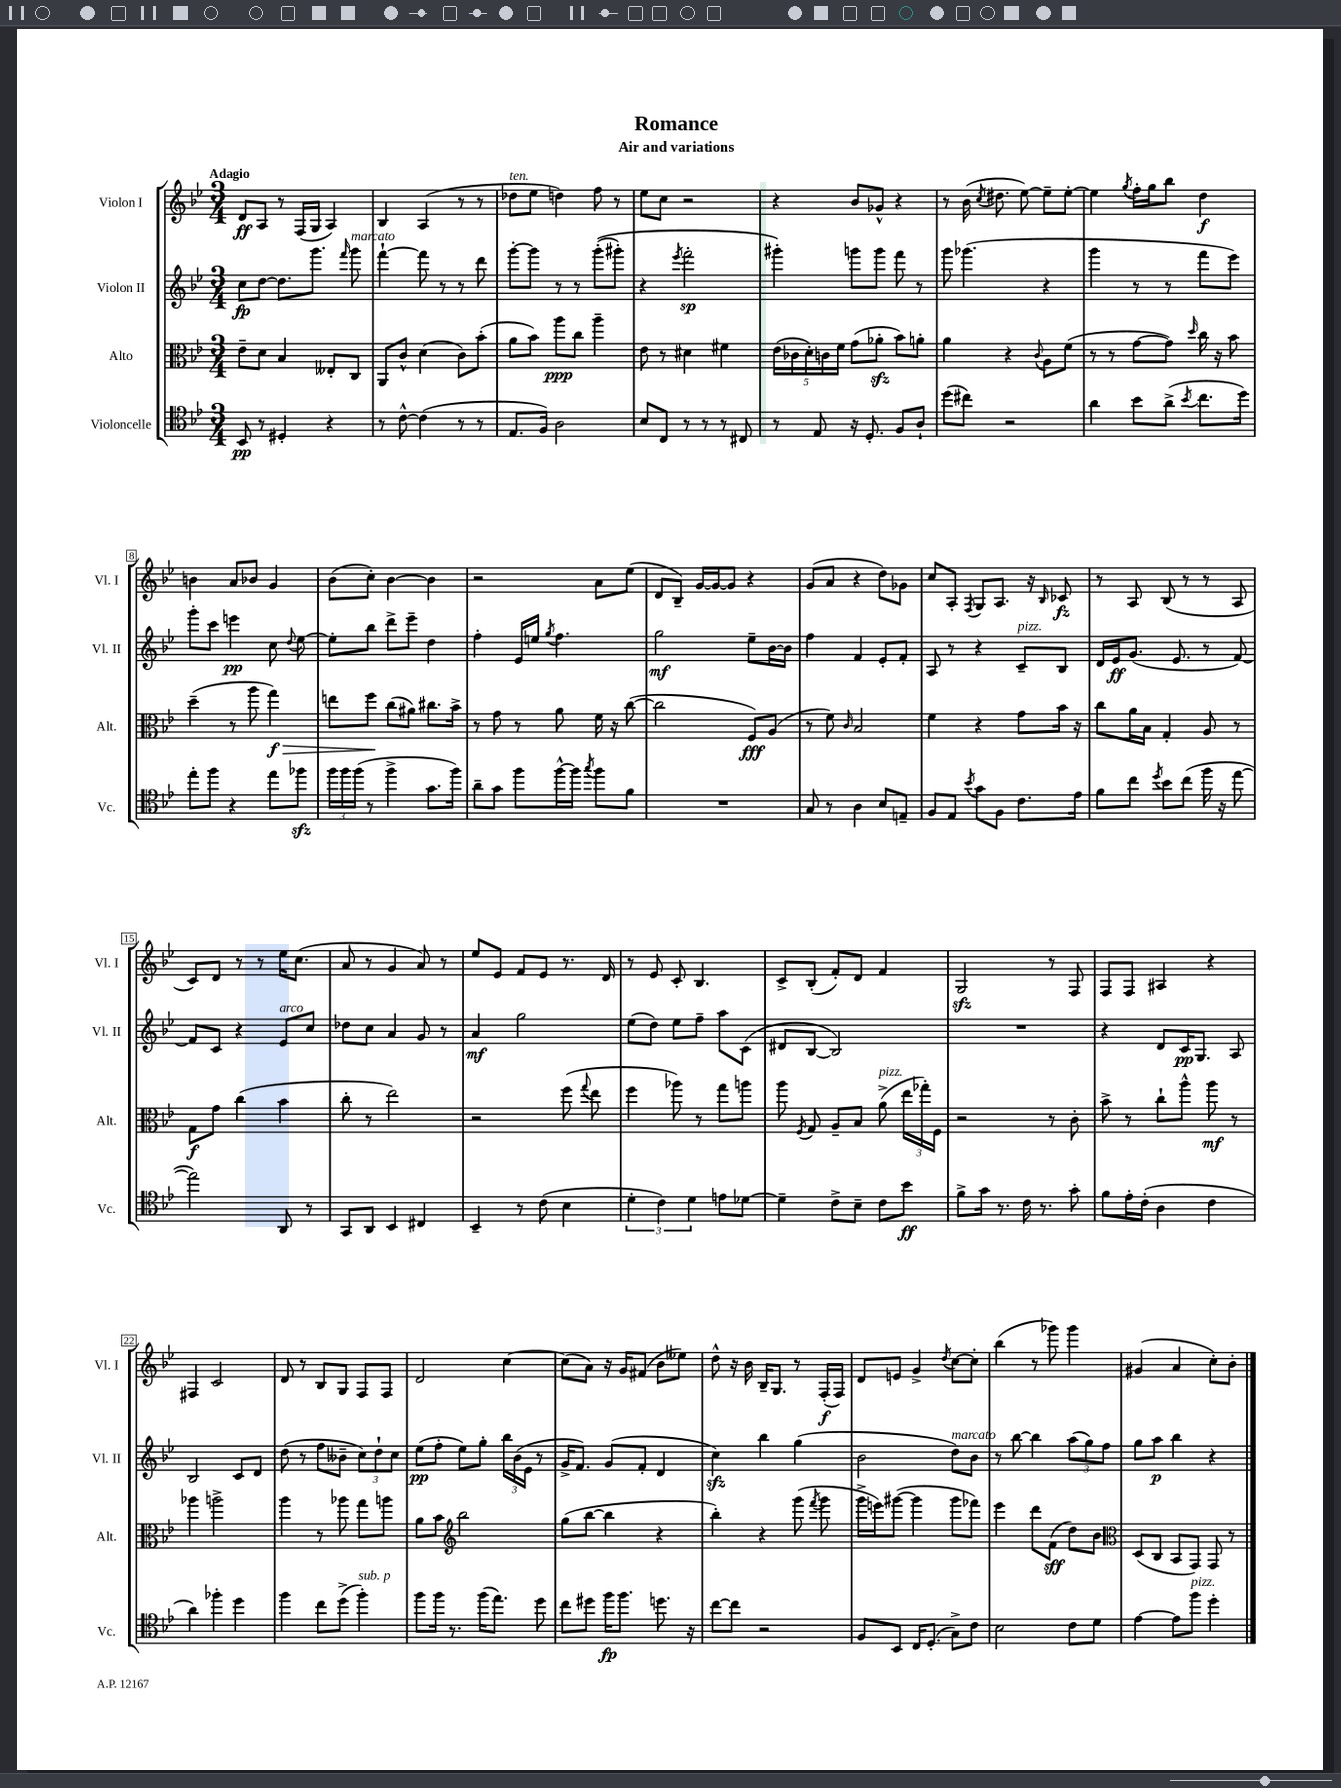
\header { title = "Romance" subtitle = "Air and variations" }
<<
\new StaffGroup <<
\new Staff = "s0" \with { instrumentName = "Violon I" shortInstrumentName = "Vl. I" } {
    \clef treble \key bes \major \numericTimeSignature \time 3/4 \tempo "Adagio"
    \autoBeamOff d'8[\ff a8] r8 f16[( g16] a4) |
    bes4 a4( r8 r8 |
    des''8[^\markup { \italic "ten." } ees''8] d''4) f''8 r8 |
    ees''8[ c''8] r2 |
    r4 bes'8[ ges'8]-^ r4 |
    r8 bes'16( \acciaccatura { c''8 } dis''8. ees''8~) ees''8[-- ees''8]~-. |
    ees''4 \acciaccatura { g''8 } f''16[-. g''16 bes''8] d''4\f |
    b'4 a'8[ bes'8] g'4 |
    bes'8[( c''8]-.) bes'4~ bes'4 |
    r2 a'8[ ees''8]( |
    d'8[ bes8]--) g'16[~ g'16~ g'8] r4 |
    g'8[( a'8] r4 d''8[) ges'8] |
    c''8[ a8]-. \acciaccatura { f8 } g8[ a8.] r16 \grace { bes16 } ces'8\fz |
    r8 a8 bes8( r8 r8 a8 |
    c'8[) d'8] r8 r8 ees''16[ c''8.]( |
    a'8 r8 g'4 a'8) r8 |
    ees''8[ ees'8] f'8[ ees'8] r8. d'16 |
    r8 ees'8 c'8-. bes4. |
    c'8[-> bes8]-.( f'8[-.) d'8] f'4 |
    g2\sfz r8 f8 |
    f8[ f8] ais4 r4 |
    fis4 c'2 |
    d'8 r8 bes8[ g8] f8[ f8] |
    d'2 c''4~ |
    c''8[( a'8]) r16 g'16[ fis'8]( bes'8[ eeses''8]) |
    d''8-^ r16 bes'16 bes16[-- g8.] r8 f16[-.\f( f16]) |
    d'8[ e'8] g'4-> \acciaccatura { d''8 } c''8[~ c''8]-. |
    bes''4( r8 ges'''8) ges'''4 |
    gis'4( a'4 c''8[-.) bes'8]-. \bar "|." |
}
\new Staff = "s1" \with { instrumentName = "Violon II" shortInstrumentName = "Vl. II" } {
    \clef treble \key bes \major \numericTimeSignature \time 3/4
    \autoBeamOff c''8[\fp d''8]~ d''8.[ g'''8.] \grace { f'''16 } g'''8^\markup { \italic "marcato" } |
    f'''4~-! f'''8 r8 r8 d'''8 |
    g'''8[~-. g'''8] r8 r8 g'''8[-.(\( gis'''8]-.) |
    r4 \acciaccatura { ees'''8 } f'''2-.\sp |
    gis'''4-.\) g'''8[ g'''8] f'''8 r8 |
    g'''8 ges'''4.( r4 |
    g'''4 r8 r8 f'''8[ ees'''8]) |
    g'''8[-. c'''8] e'''4\pp c''8 \appoggiatura { d''8 } ees''8~ |
    ees''8[-. bes''8] d'''8[-> ees'''8]-- d''4 |
    f''4-. ees'16[ e''16] \acciaccatura { g''8 } f''4. |
    g''2\mf ees''8[-- bes'16~ bes'16] |
    f''4 f'4 ees'8[-. f'8]-. |
    a8 r8 r4 c'8[--^\markup { \italic "pizz." } bes8] |
    d'16[ ees'16\ff g'8.]( ees'8. r8 f'8~) |
    f'8[ c'8] r4 ees'8[^\markup { \italic "arco" } c''8] |
    des''8[ c''8] a'4 g'8 r8 |
    a'4\mf g''2 |
    ees''8[( d''8]) ees''8[ f''8]-- a''8[ c'8]( |
    dis'8[ bes8]~ bes2) |
    R2. |
    r4 d'8[ c'16\pp g8.] a8 |
    bes2 c'8[ d'8] |
    d''8( r8 f''8[ beses'8]-- \tuplet 3/2 { c''8[) d''8-! c''8] } |
    ees''8[\pp( f''8]-. ees''8[) g''8]-. \tuplet 3/2 { bes''16[ bes'16( ees'16] } r8 |
    g'16[-> f'8.]) g'8[( f'8]-. d'4 |
    c''4\sfz) bes''4 g''4( |
    bes'2 d''8[^\markup { \italic "marcato" }) bes'8] |
    r8 bes''8~ bes''4 \tuplet 3/2 { a''8[( g''8) f''8] } |
    g''8[ a''8]\p bes''4 r4 \bar "|." |
}
\new Staff = "s2" \with { instrumentName = "Alto" shortInstrumentName = "Alt." } {
    \clef alto \key bes \major \numericTimeSignature \time 3/4
    \autoBeamOff ees'8[-- d'8] bes4 eeses8[-. c8] |
    a,8[ c'8]-^ d'4( c'8[) bes'8]-.( |
    a'8[ bes'8]) a''8[\ppp c''8] a''4-- |
    ees'8 r8 dis'4 fis'4 |
    \tuplet 5/4 { ees'16[( ces'16 d'16-.) c'16 f'16] } g'8[( aes'8]-.\sfz bes'8[) a'8]-. |
    a'4 r4 \appoggiatura { c'8 } a8[ f'8]( |
    r8 r8 g'8[~ g'8]) \grace { d''16 } c''16 r16 bes'8 |
    d''4--( r8 a''8 g''4\f\>) |
    e''8[ f''8]\! c''8[( ais'8]) cis''8.[ bes'16]-> |
    r8 g'8 r8 a'8 f'16 r16 c''8~( |
    c''2 f8[\fff) a8]( |
    r8 f'8) \grace { c'16 } bes2 |
    f'4 r4 g'8[ bes'16] r16 |
    c''8[ a'16 bes16] g4-. a8 r8 |
    g8[\f g'8] c''4( bes'4 |
    c''8-. r8 ees''2) |
    r2 f''8( \appoggiatura { g''8 } ees''8 |
    f''4 aes''8) r8 g''8[ a''8] |
    a''8 \acciaccatura { f8 } g8 a8[-- bes8] a'8->^\markup { \italic "pizz." }( \tuplet 3/2 { ees''16[ ges''16-.) f16] } |
    r2 r8 c'8-. |
    bes'8-> r8 c''8[-! a''8]-^ a''8\mf r8 |
    aes''4 a''2-> |
    a''4 r8 aes''8 g''8[ a''8] |
    a'8[ bes'8] \clef treble bes''2 |
    g''8[( bes''8]~ bes''4 r4 |
    bes''4-.) r4 g'''8( \acciaccatura { f'''8 } g'''8 |
    g'''16[-> e'''16) gis'''8]~( gis'''4 gis'''8[ fes'''8]) |
    ees'''4 d'''8[ f'8]\sff( d''8[) bes'8] |
    \clef alto d8[( c8] bes,8[ g,8]) g,8 r8 \bar "|." |
}
\new Staff = "s3" \with { instrumentName = "Violoncelle" shortInstrumentName = "Vc." } {
    \clef tenor \key bes \major \numericTimeSignature \time 3/4
    \autoBeamOff bes,8\pp r8 dis4-. r4 |
    r8 c'8~-^ c'4( r8 r8 |
    ees8.[ f16]) a2 |
    bes8[ c8] r8 r8 r8 cis8 |
    r8 ees8 r16 d8.-. f8[ a8]-! |
    d''8[( cis''8]) r2 |
    a'4 bes'8[ a'8]->( \acciaccatura { bes'8 } c''8.[ d''16]) |
    ees''8[-. f''8] r4 ees''8[ fes''8]\sfz |
    \tuplet 3/2 { f''16[ f''16 f''16]( } r8 f''4-> g'8.[ f''16]) |
    a'8[-- g'8] f''8[ f''16~-^ f''16] \acciaccatura { g''8 } f''8[ f'8] |
    R2. |
    g8 r8 a4 bes8[ e8]-- |
    f8[ ees8] \acciaccatura { bes'8 } g'8[ f8] c'8.[ ees'16] |
    f'8[ c''8] \acciaccatura { d''8 } bes'8[ c''8]( f''16 r16 ees''8~ |
    ees''2) a,8 r8 |
    g,8[ a,8] bes,4 cis4 |
    bes,4-- r8 c'8( bes4 |
    \tuplet 3/2 { d'4-. c'4) d'4 } e'8[ des'8]~ |
    des'4-- c'8[-> bes8]-- c'8[ bes'8]\ff |
    f'8[-> g'16] r8. c'16 r8. g'8-. |
    f'8[ ees'16-. c'16]-.( a4 c'4 |
    a'4) fes''4-. d''4 |
    f''4 c''8[ d''8]->( f''4-.^\markup { \italic "sub. p" }) |
    f''8[ f''16] r8. f''16[( ees''8.]) d''8 |
    c''8[ dis''8] f''16[\fp f''8.] d''8. r16 |
    c''8[~ c''8] r2 |
    f8[ bes,8] c16[ d8.]-.( g8[->) c'8] |
    bes2 c'8[ d'8] |
    ees'4~ ees'8[ f''8]^\markup { \italic "pizz." } d''4-. \bar "|." |
}
>>
>>
\layout { \context { \Score \override BarNumber.stencil = #(make-stencil-boxer 0.1 0.3 ly:text-interface::print) } }
